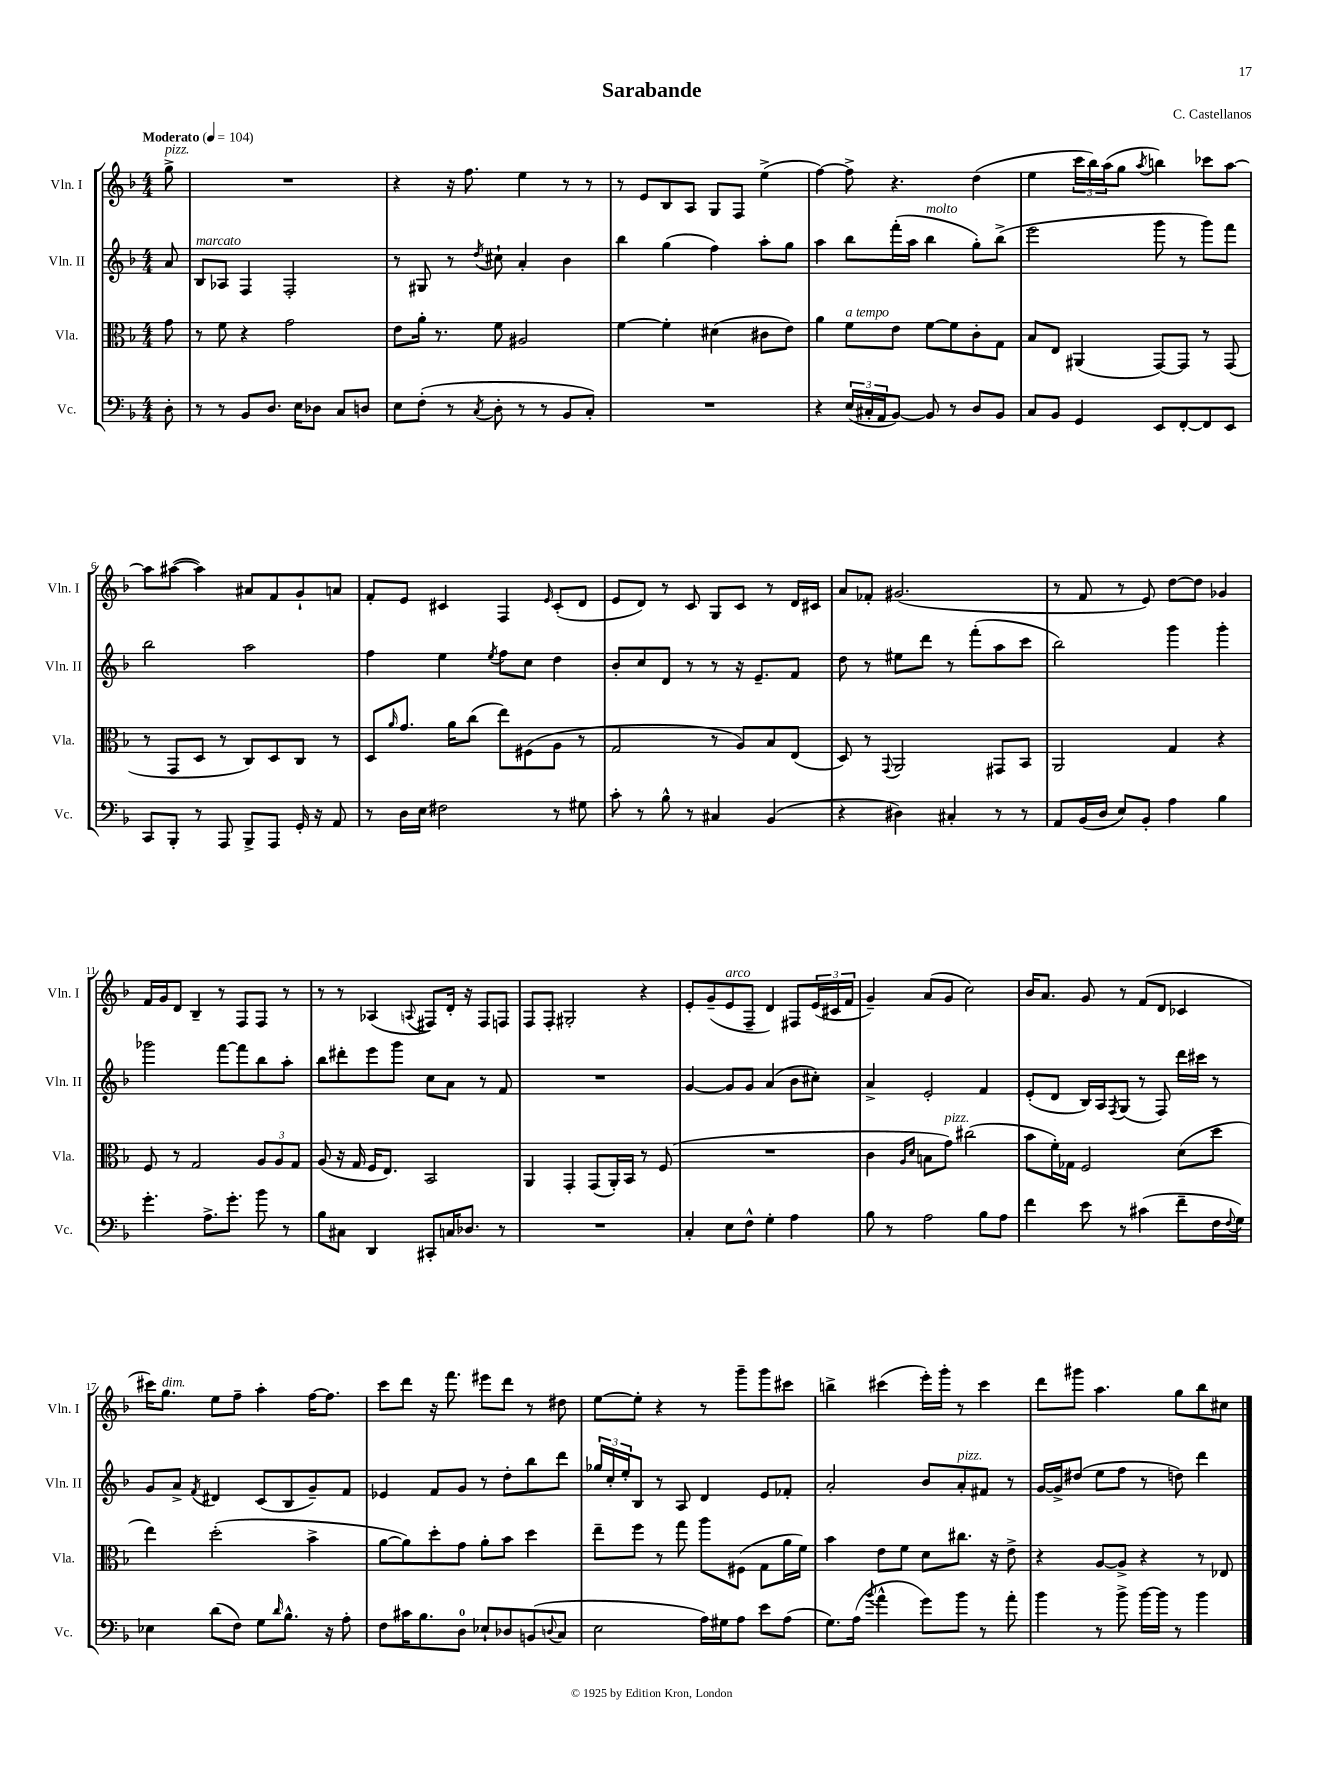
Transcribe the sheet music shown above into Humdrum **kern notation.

**kern	**kern	**kern	**kern
*staff4	*staff3	*staff2	*staff1
*clefF4	*clefC3	*clefG2	*clefG2
*k[b-]	*k[b-]	*k[b-]	*k[b-]
*M4/4	*M4/4	*M4/4	*M4/4
*MM104	*MM104	*MM104	*MM104
8D'	8g	8a	8gg^
=	=	=	=
8r	8r	8B-	1r
8r	8f	8A-	.
8BB-	4r	4F	.
8.D	.	.	.
.	2g	2F'	.
16E	.	.	.
8D-	.	.	.
8C	.	.	.
8D	.	.	.
=	=	=	=
8E	8e	8r	4r
(8F'	16a'	8G#	.
.	8.r	.	.
8r	.	8r	16r
.	.	.	8.ff
8qC	.	8qdd	.
8D'	8f	8cc#`	.
8r	2A#	4a'	4ee
8r	.	.	.
8BB-	.	4b-	8r
8C')	.	.	8r
=	=	=	=
1r	[4f	4bb-	8r
.	.	.	8e
.	4f']	(4gg	8B-
.	.	.	8A
.	(4d#	4ff)	8G
.	.	.	8F
.	8c#	8aa'	(4ee^
.	8e)	8gg	.
=	=	=	=
4r	4a	4aa	[4ff)
(24E	8f	8bb-	8ff^]
24C#'	.	.	.
24AA	.	.	.
[8BB-)	8e	(16fff'	4.r
.	.	16aa	.
8BB-]	[8f	4bb-	.
8r	8f]	.	.
8D	8c'	8gg')	(4dd
8BB-	8G	(8bb-^	.
=	=	=	=
8C	8B-	2eee	4ee
8BB-	8E	.	.
4GG	(4AA#	.	24ccc
.	.	.	24bb-)
.	.	.	(24aa
.	.	.	8gg
.	.	.	8qaa
8EE	[8GG)	8ggg	4bb)
[8FF'	8GG]	8r	.
8FF]	8r	8ggg)	8ccc-
8EE	(8GG	8fff	[8aa
=	=	=	=
8CC	8r	2bb-	8aa]
8BBB-'	8GG	.	([8aa#
8r	8D	.	4aa#])
8AAA	8r	.	.
8BBB-^	8C)	2aa	8a#
8AAA	8D	.	8f
16GG'	8C	.	8g`
16r	.	.	.
8AA	8r	.	8a
=	=	=	=
8r	8D	4ff	8f'
.	16qqa	.	.
16D	8.g	.	8e
16E	.	.	.
2F#	.	4ee	4c#
.	16a	.	.
.	(8cc	.	.
.	.	8qee	.
.	8ee)	8ff	4F
.	(8F#	8cc	.
.	.	.	16qqe
8r	8A	4dd	(8c#'
8G#	8r	.	8d
=	=	=	=
8c'	2G	8b-'	8e
8r	.	8cc	8d)
8B-^^	.	8d	8r
8r	.	8r	8c
4C#	8r	8r	8G
.	8A)	16r	8c
.	.	8.e~	.
(4BB-	8B-	.	8r
.	(8E	8f	16d
.	.	.	16c#
=	=	=	=
4r	8D)	8dd	8a
.	8r	8r	8f-'
.	8qqGG	.	.
4D#)	2AA	8ee#	(2.g#
.	.	8ddd	.
4C#'	.	8r	.
.	.	(8fff'	.
8r	8GG#	8aa	.
8r	8BB-	8ccc	.
=	=	=	=
8AA	2AA	2bb-)	8r
(16BB-	.	.	8f
16D	.	.	.
8E)	.	.	8r
8BB-'	.	.	8e)
4A	4G	4ggg	[8dd
.	.	.	8dd]
4B-	4r	4ggg'	4g-
=	=	=	=
4.g'	8F	2ggg-	16f
.	.	.	16g
.	8r	.	8d
.	2G	.	4B-~
8.A^	.	.	.
.	.	[8fff	8r
8.g'	.	.	.
.	.	8fff]	8F
8b-	12A	8bb-	8F
.	12A	.	.
8r	.	8aa'	8r
.	12G	.	.
=	=	=	=
8B-	(8A	8bb-	8r
8C#	16r	8ddd#'	8r
.	16G	.	.
4DD	16F	8eee	(4A-
.	8.E)	.	.
.	.	8ggg	.
.	.	.	8qqA
8CC#'	2BB-	8cc	8F#)
16C	.	8a	16d'
8.D-	.	.	16r
.	.	8r	8F#
8r	.	8f	8F
=	=	=	=
1r	4AA	1r	8F
.	.	.	8F'
.	4GG'	.	2G#'
.	(8GG	.	.
.	16AA')	.	.
.	16BB-	.	.
.	8r	.	4r
.	(8F	.	.
=	=	=	=
4C'	1r	[4g	8e'
.	.	.	(8g~
8E	.	8g]	8e
8F^^	.	8g	8F~
4G'	.	(4a	4d)
4A	.	8b-	8F#
.	.	8cc#')	(24e
.	.	.	24c#
.	.	.	24f
=	=	=	=
8B-	4c	4a^	4g~)
8r	.	.	.
.	16qqA	.	.
.	16qqd	.	.
2A	8B	2e'	(8a
.	8g)	.	8g
.	(2cc#	.	2cc)
8B-	.	4f	.
8A	.	.	.
=	=	=	=
4f	8b-	(8e'	16b-
.	.	.	8.a
.	16f')	8d	.
.	16G-	.	.
8e	2F	16B-)	8g
.	.	16A	.
.	.	8qF	.
8r	.	(8G	8r
(4c#	.	8r	(8f
.	.	8F)	8d
8f~	(8d	16ddd	4c-
.	.	16ccc#	.
16F	8dd	8r	.
8qqF	.	.	.
16G)	.	.	.
=	=	=	=
4E-	4ee)	8g	16ccc#)
.	.	.	8.gg
.	.	8a^	.
.	.	8qf	.
(8d	(2dd'	4d#	8ee
8F)	.	.	8ff~
8G	.	(8c	4aa'
16qqd	.	.	.
8.B-^^	.	8B-	.
.	4b-^	8g~)	[16ff
16r	.	.	8.ff]
8A'	.	8f	.
=	=	=	=
8F	[8a	4e-	8ccc
16c#	8a])	.	8ddd
8.B-	.	.	.
.	8dd'	8f	16r
.	.	.	8.fff
8D	8g	8g	.
8E-`	8a'	8r	8eee#
8D-	8b-	8dd'	8ddd
(8BB	4dd	8bb-	8r
8qqD	.	.	.
8C	.	8ddd	8dd#
=	=	=	=
2E	8ee~	24gg-	[8ee
.	.	24cc'	.
.	.	24ee'	.
.	8ff	8B-	8ee']
.	8r	8r	4r
.	8gg	8A	.
16A)	8aa	4d	8r
16G#	.	.	.
8A	(8F#	.	8ggg~
8e	8G	8e	8ggg
(8A	16a	8f-'	8ccc#
.	16f)	.	.
=	=	=	=
8.G)	4b-	2a'	4bb^
(16A	.	.	.
8qb-	.	.	.
4a^^	8e	.	(4ccc#
.	8f	.	.
8g)	8d	8b-	16eee')
.	.	.	16ggg'
8b-	8.cc#	8a'	8r
8r	.	8f#	4ccc#
.	16r	.	.
8a'	8e^	8r	.
=	=	=	=
4b-	4r	[16g	8ddd
.	.	16g^]	.
.	.	(8dd#	8ggg#
8r	[8A	8ee	4.aa
8b-^	8A^]	8ff	.
[16b-	4r	8r	.
16b-]	.	.	.
8r	.	8dd)	8gg
4b-	8r	4ddd	8bb-
.	8E-	.	8cc#
==	==	==	==
*-	*-	*-	*-
